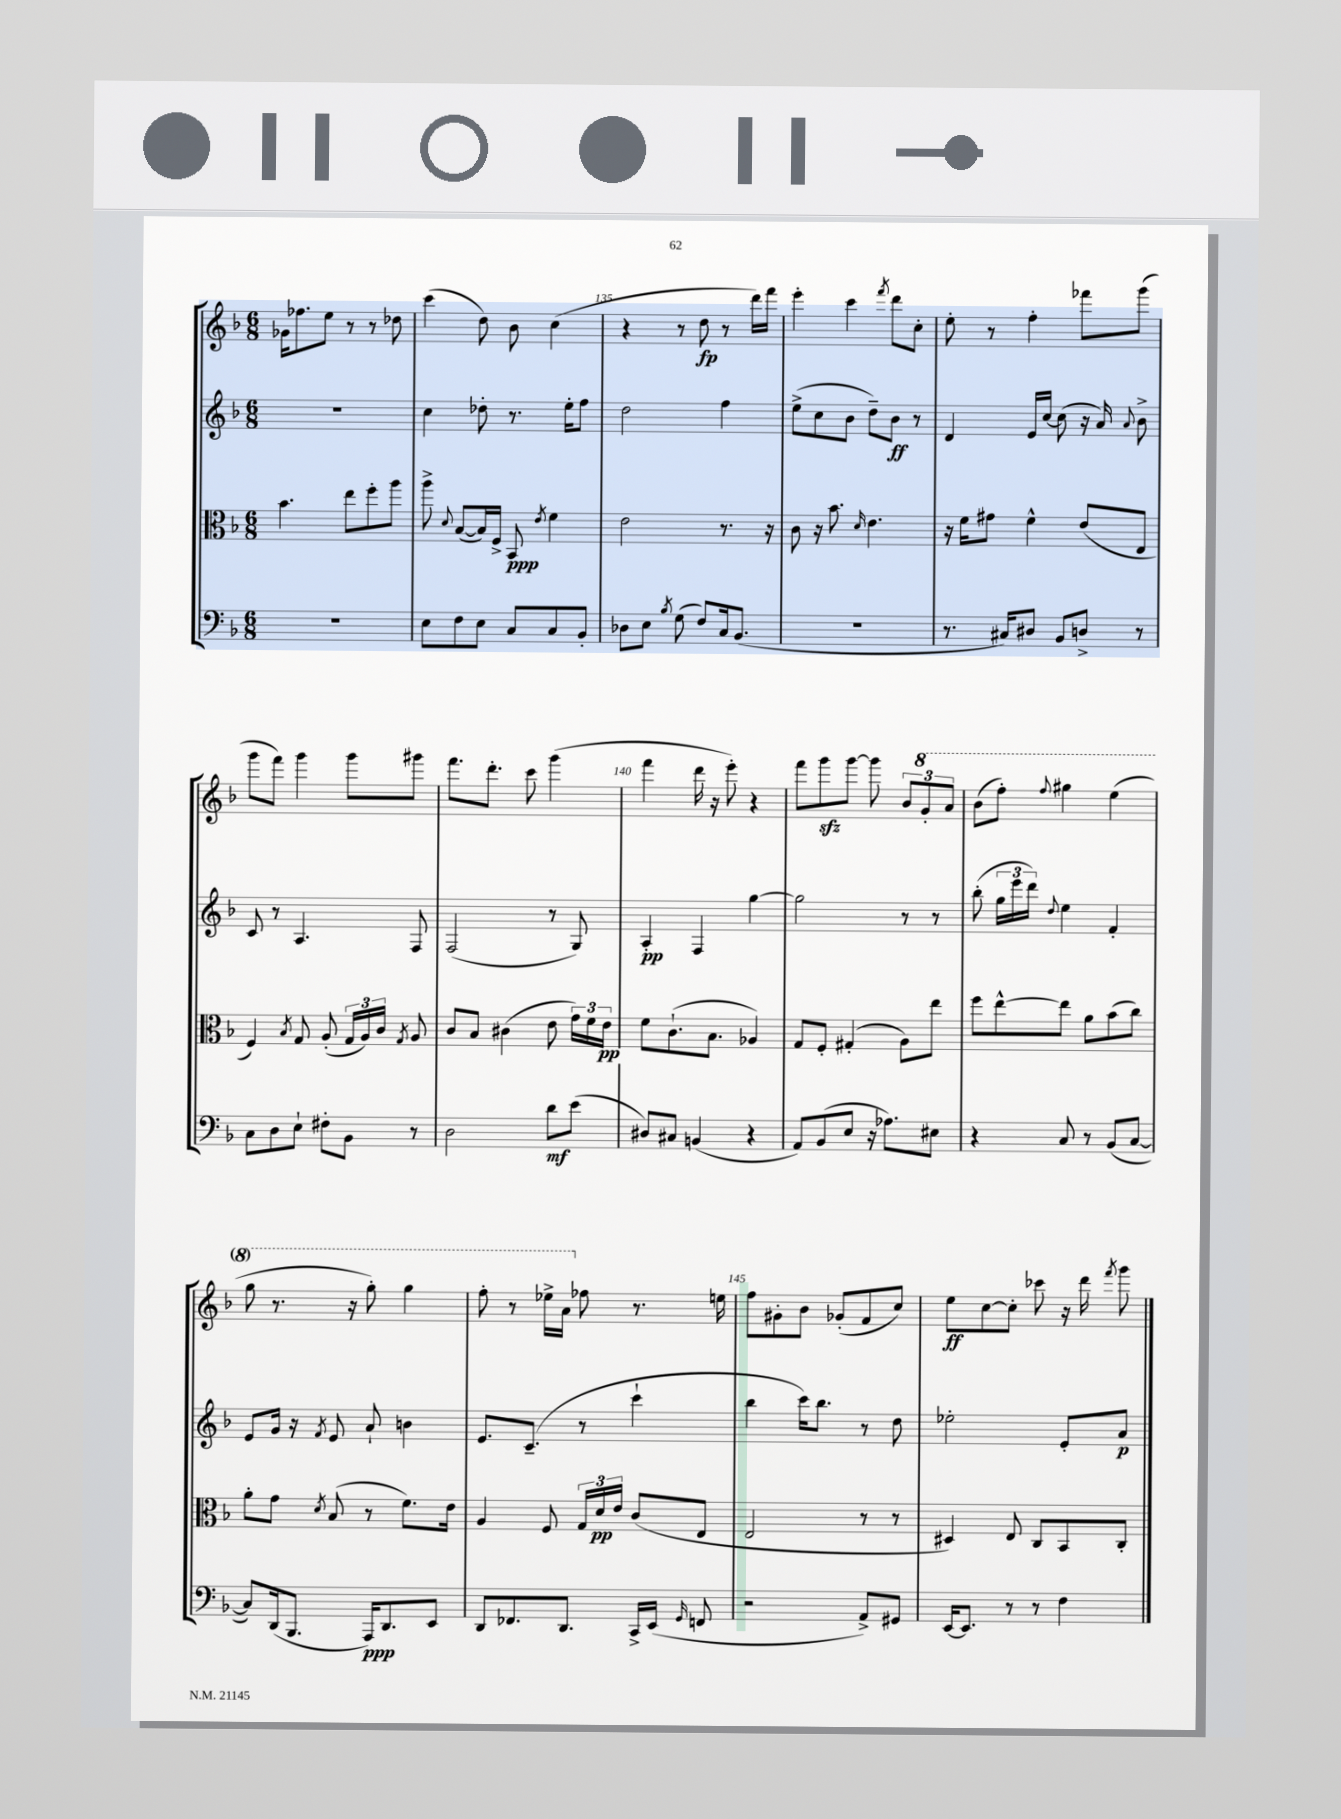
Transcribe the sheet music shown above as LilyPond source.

<<
\new StaffGroup <<
\new Staff = "s0" {
    \clef treble \key f \major \numericTimeSignature \time 6/8
    \autoBeamOff ges'16[ fes''8. e''8] r8 r8 des''8 |
    c'''4( d''8) bes'8 c''4( |
    r4 r8 d''8\fp r8 d'''16[) f'''16] |
    e'''4-. c'''4 \acciaccatura { f'''8 } d'''8[ c''8]-. |
    e''8-. r8 f''4-. fes'''8[ g'''8]( |
    g'''8[ f'''8]) g'''4 g'''8[ gis'''8] |
    f'''8.[ d'''8.]-. c'''8 g'''4( |
    f'''4 d'''16 r16 e'''8-.) r4 |
    f'''8[ g'''8\sfz g'''8]~ g'''8 \tuplet 3/2 { bes'8[ \ottava #1 g''8-. a''8] } |
    bes''8[( f'''8]-.) \appoggiatura { f'''8 } gis'''4 e'''4( |
    g'''8 r8. r16 g'''8-.) g'''4 |
    f'''8-. r8 ees'''16[-> a''16] \ottava #0 fes''8 r8. e''!16 |
    f''8[ gis'8-. bes'8] ges'8[-.( f'8 c''8]) |
    e''8[\ff c''8~ c''8]-. ces'''8 r16 d'''16 \acciaccatura { f'''8 } g'''8 \bar "|." |
}
\new Staff = "s1" {
    \clef treble \key f \major \numericTimeSignature \time 6/8
    \autoBeamOff R2. |
    c''4 des''8-. r8. e''16[-. f''8] |
    d''2 f''4 |
    e''8[->( c''8 bes'8] d''8[--) bes'8]\ff r8 |
    d'4 e'16[ c''16]~ c''8( r16 a'16) \appoggiatura { a'8 } bes'8-> |
    c'8 r8 a4. f8 |
    f2( r8 g8) |
    a4-.\pp f4 g''4~ |
    g''2 r8 r8 |
    bes''8-.( \tuplet 3/2 { g''16[ e'''16 d'''16]) } \appoggiatura { d''8 } e''4 f'4-. |
    e'8[ g'16] r16 \acciaccatura { f'8 } e'8 a'8-! b'4 |
    e'8.[ c'8.]--( r8 c'''4-! |
    bes''4 c'''16[) bes''8.] r8 d''8 |
    ees''2-. e'8[-. a'8]\p \bar "|." |
}
\new Staff = "s2" {
    \clef alto \key f \major \numericTimeSignature \time 6/8
    \autoBeamOff bes'4. e''8[ f''8-. a''8] |
    a''8-> \appoggiatura { d'8 } bes8[~( bes16) f16]-> bes,8\ppp \acciaccatura { e'8 } f'4 |
    e'2 r8. r16 |
    c'8 r16 bes'8. \grace { d'16 } e'4. |
    r16 f'16[ gis'8] f'4-^ e'8[( e8] |
    f4) \acciaccatura { bes8 } g8 a8-.( \tuplet 3/2 { g16[ a16) c'16] } \acciaccatura { g8 } a8 |
    c'8[ bes8] cis'4( e'8 \tuplet 3/2 { g'16[) f'16 e'16]\pp } |
    f'8[ c'8.-!( bes8.] aes4) |
    g8[ f8]-. gis4-.( a8[) e''8] |
    f''8[ e''8~-^ e''8] a'8[ bes'8( c''8]) |
    a'8[-. g'8] \acciaccatura { d'8 } bes8( r8 f'8.[) e'16] |
    a4 f8 \tuplet 3/2 { g16[ d'16\pp e'16] } c'8[( e8] |
    e2 r8 r8 |
    dis4) e8 c8[ bes,8 c8]-. \bar "|." |
}
\new Staff = "s3" {
    \clef bass \key f \major \numericTimeSignature \time 6/8
    \autoBeamOff R2. |
    e8[ f8 e8] c8[ c8 bes,8]-. |
    des8[ e8] \acciaccatura { bes8 } g8( f8[) c16 bes,8.]( |
    R2. |
    r8. cis16[) dis8] bes,8[ d8]-> r8 |
    c8[ d8 e8]-! fis8[-. bes,8] r8 |
    d2 d'8[\mf e'8]( |
    dis8[) cis8] b,4( r4 |
    a,8[) bes,8( e8] r16 aes8.[) eis8] |
    r4 c8 r8 bes,8[( c8]~ |
    c8[) d,16( bes,,8.] a,,16[\ppp) d,8. e,8] |
    d,8[ fes,8. d,8.] c,16[-> e,16]( \grace { g,16 } f,8 |
    r2 a,8[->) gis,8] |
    e,16[~ e,8.] r8 r8 f4 \bar "|." |
}
>>
>>
\layout { \context { \Score currentBarNumber = #133 \override BarNumber.break-visibility = ##(#f #t #t) barNumberVisibility = #(every-nth-bar-number-visible 5) } }
